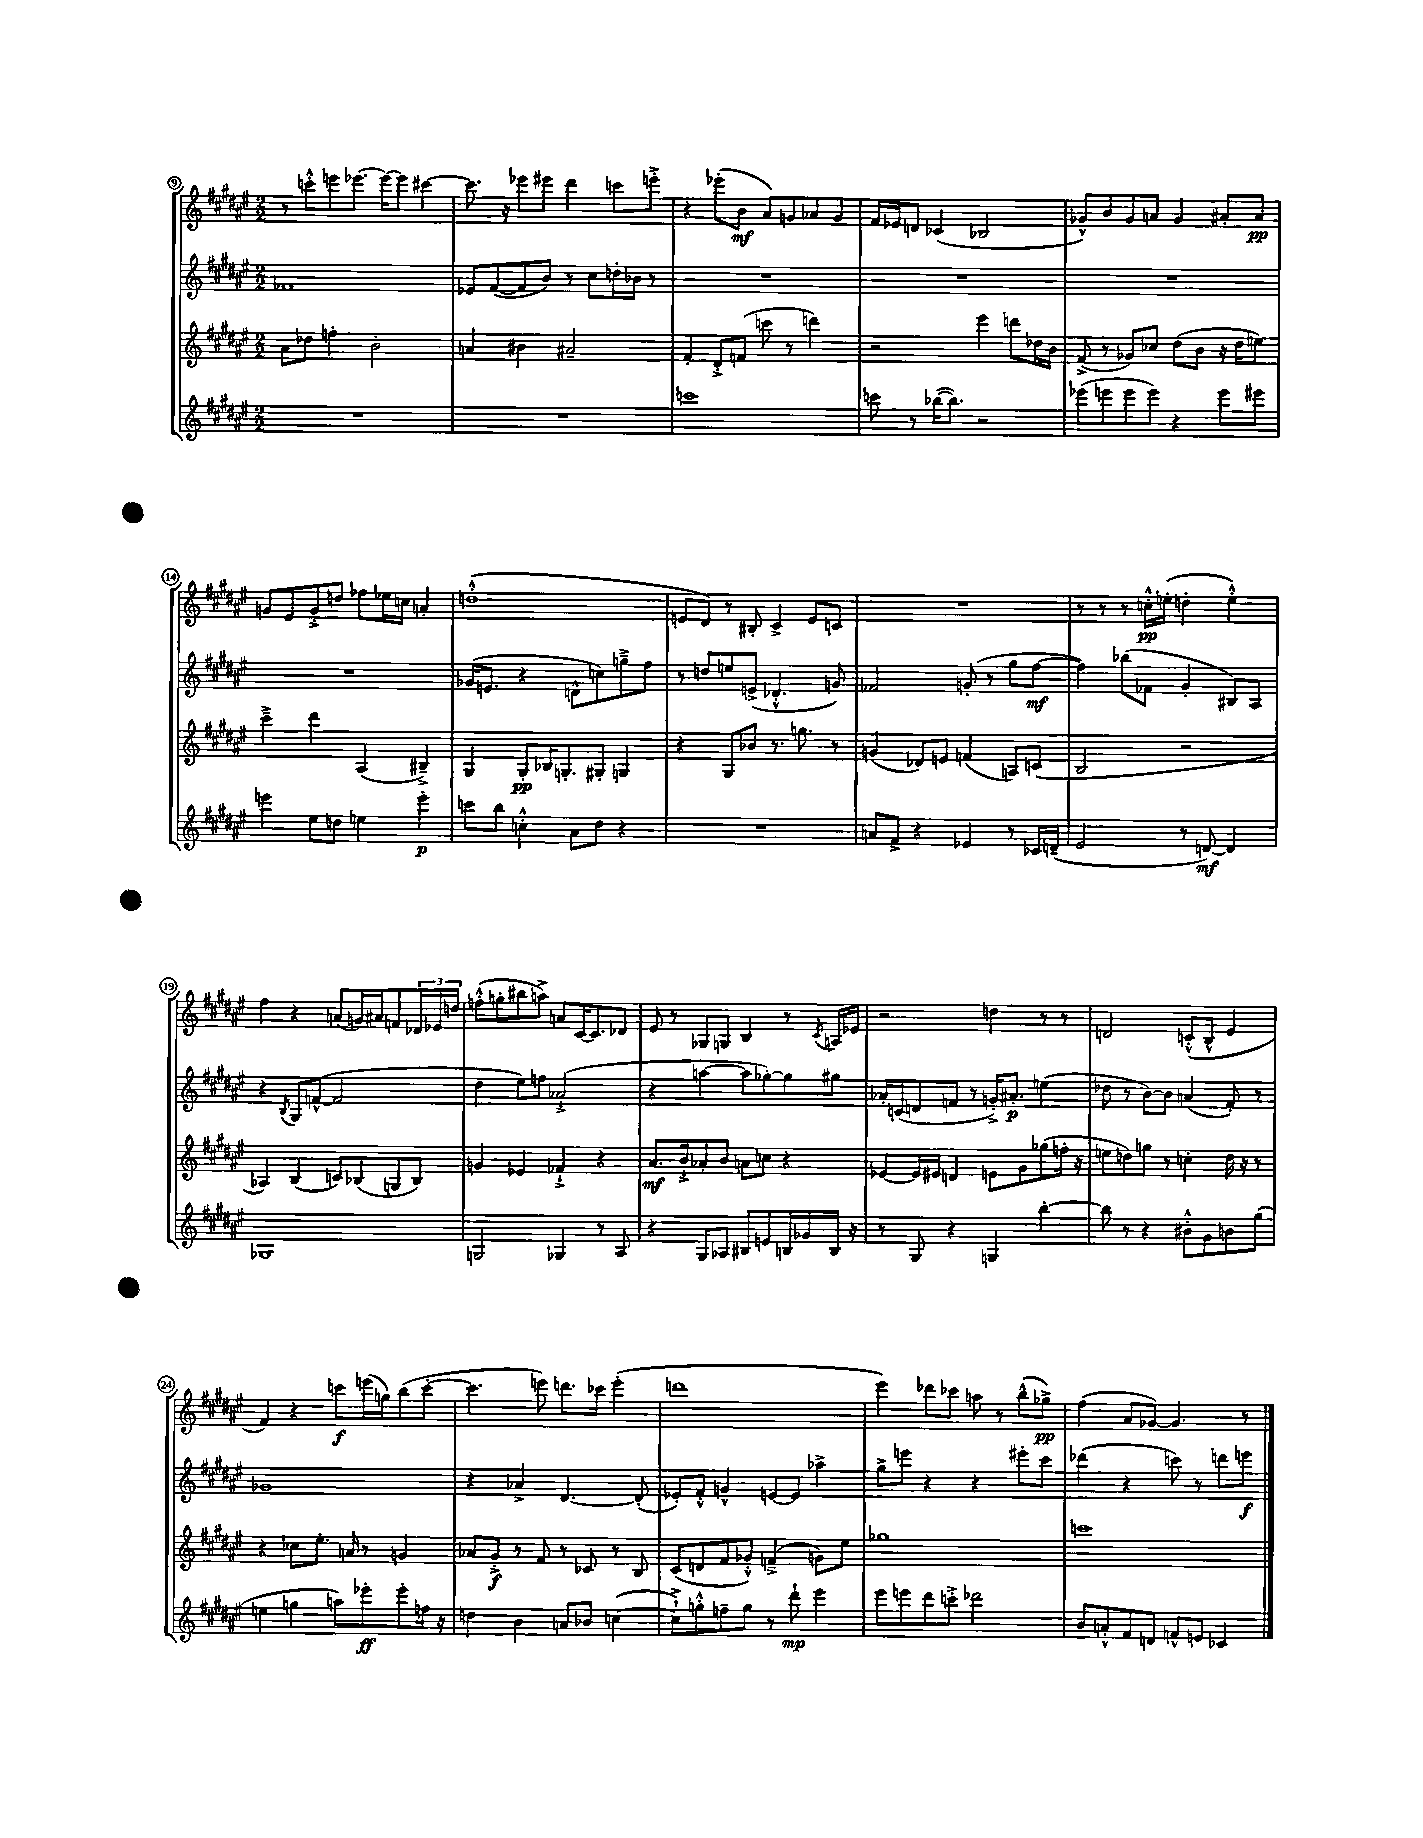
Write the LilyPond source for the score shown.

<<
\new StaffGroup <<
\new Staff = "s0" {
    \clef treble \key fis \major \numericTimeSignature \time 2/2
    r8 c'''8-.-^ e'''8 ees'''8.~ ees'''16~ ees'''8 cis'''4~ |
    cis'''8. r16 ees'''8 eis'''8 dis'''4 c'''8 e'''8-.-> |
    r4 ees'''8-.( b'8\mf ais'8) g'8 aes'8 g'8 |
    fis'16 ees'16 d'8 ces'4( bes2 |
    ges'8-^) b'8 ges'8 a'8 ges'4 ais'8-. ais'8\pp |
    g'8 eis'8 g'8-.-> d''8 fes''8 ees''16 c''16 a'4-. |
    d''1-.-^( |
    e'8 dis'8) r8 bis8-. cis'4-> e'8 c'8 |
    R1 |
    r8 r8 r8 c''16-.-^\pp e''16-.( d''4-. e''4-.-^) |
    fis''4 r4 a'8( g'16) ais'16 f'8 \tuplet 3/2 { des'16 ees'16 d''16 } |
    f''8-.-^( g''8-. bis''8 a''8->) a'8 cis'16~ cis'8. des'8 |
    eis'8 r8 ges8 g8 b4 r8 \acciaccatura { cis'8 } a16 ees'16 |
    r2 d''4 r8 r8 |
    d'2 c'8-.-^( b8-^ eis'4 |
    fis'4) r4 c'''8\f e'''16( g''16) b''8( c'''8~-. |
    c'''4. e'''8) d'''8. ces'''16 e'''4-.( |
    d'''1 |
    eis'''4) des'''8 ces'''8 a''8 r8 b''8-^( ges''8->\pp) |
    fis''4( ais'8 ges'8~) ges'4. r8 \bar "|." |
}
\new Staff = "s1" {
    \clef treble \key fis \major \numericTimeSignature \time 2/2
    fes'1 |
    ees'8 fis'8~( fis'8 b'8) r8 cis''8 d''16-. bes'16 r8 |
    R1 |
    R1 |
    R1 |
    R1 |
    ges'16( e'8. r4 d'8-^ c''8) g''8---> fis''8 |
    r8 d''8 e''8 e'8->( des'4.-.-^ g'8) |
    fes'2 g'8-.( r8 gis''8 fis''8~\mf |
    fis''4) bes''8( fes'8 gis'4-. bis8) ais8 |
    r4 \acciaccatura { b8 } gis8 f'8~-^( f'2 |
    dis''4 eis''8) f''8 aes'2-!->( |
    r4 a''4~ a''8 ges''8~-.) ges''8 gis''8 |
    aes'16-. c'16( d'8 f'8 r8 g'16-.->) ais'8.-.\p e''4( |
    des''8 r8 b'8~) b'8 a'4( fis'8-.) r8 |
    ges'1 |
    r4 aes'4-> dis'4.~ dis'8-.( |
    ees'8-.) fis'8-.-^ g'4-^ e'8~ e'8 aes''4-> |
    gis''8-> e'''8 r4 r4 eis'''8-. cis'''8 |
    des'''4( r4 c'''8) r8 d'''8 e'''8\f \bar "|." |
}
\new Staff = "s2" {
    \clef treble \key fis \major \numericTimeSignature \time 2/2
    ais'8 des''8 f''4-. b'2-. |
    a'4 bis'4 ais'2-- |
    fis'4-. dis'8-.-> f'8( c'''8 r8 d'''4) |
    r2 eis'''4 d'''8 des''16 b'16 |
    fis'8->( r8 ges'8) ces''8 dis''8( b'8 r16 dis''16 e''8) |
    cis'''4---> dis'''4 ais4( bis4--->) |
    gis4 gis8-.\pp bes16 g8.-. gis8-. g4 |
    r4 gis8 bes'8 r8. g''8. r8 |
    g'4( des'8) e'8 f'4( a8) c'8( |
    b2 r2 |
    aes4) b4( c'8) bes8( g8 bes8) |
    g'4 ees'4 fes'4-!-> r4 |
    ais'8.\mf b'16-!-> aes'8-. b'8 a'8 c''8 r4 |
    ees'8~ ees'16 eis'16 d'4 e'8 gis'8 ges''8( f''16-. r16 |
    e''8 d''8) g''8 r8 c''4-. d''16 r16 r8 |
    r4 ces''8 eis''8.-. a'16 r8 g'4 |
    aes'8 gis'8-.->\f r8 fis'8 r8 ces'8 r8 b8 |
    cis'8( d'8 fis'8 ges'8-.-^) f'4--->( g'8) eis''8 |
    ges''1 |
    c'''1 \bar "|." |
}
\new Staff = "s3" {
    \clef treble \key fis \major \numericTimeSignature \time 2/2
    R1 |
    R1 |
    c'''1 |
    c'''8 r8 bes''16~( bes''8.) r2 |
    ees'''8( e'''8 e'''8 e'''8) r4 e'''8 eis'''8 |
    e'''4 eis''8 d''8 e''4 e'''4-.\p |
    c'''8 b''8 c''4-.-^ ais'8 dis''8 r4 |
    R1 |
    a'8 fis'8-> r4 ees'4 r8 ces'16 d'16--( |
    eis'2 r8 d'8~\mf) d'4 |
    ges1 |
    g2 ges4 r8 ais8 |
    r4 gis8 aes8 bis8 e'8 b16 ges'16 b16 r16 |
    r8 gis8 r4 g4 b''4~-. |
    b''8 r8 r4 bis'8-.-^ gis'8 b'8 gis''8( |
    e''4 g''4 a''8) ees'''8-.\ff ees'''8-. f''16 r16 |
    d''4 b'4 a'8 bes'8 c''4~( |
    c''8-!->) g''8-.-^ f''8-- g''8 r8 dis'''8-!\mp eis'''4 |
    eis'''8 e'''8 dis'''8 c'''8-.-> des'''2 |
    b'8 a'8-.-^ fis'8 d'8 f'8-^ e'8 ces'4 \bar "|." |
}
>>
>>
\layout { \context { \Score currentBarNumber = #9 \override BarNumber.stencil = #(make-stencil-circler 0.1 0.3 ly:text-interface::print) } }
